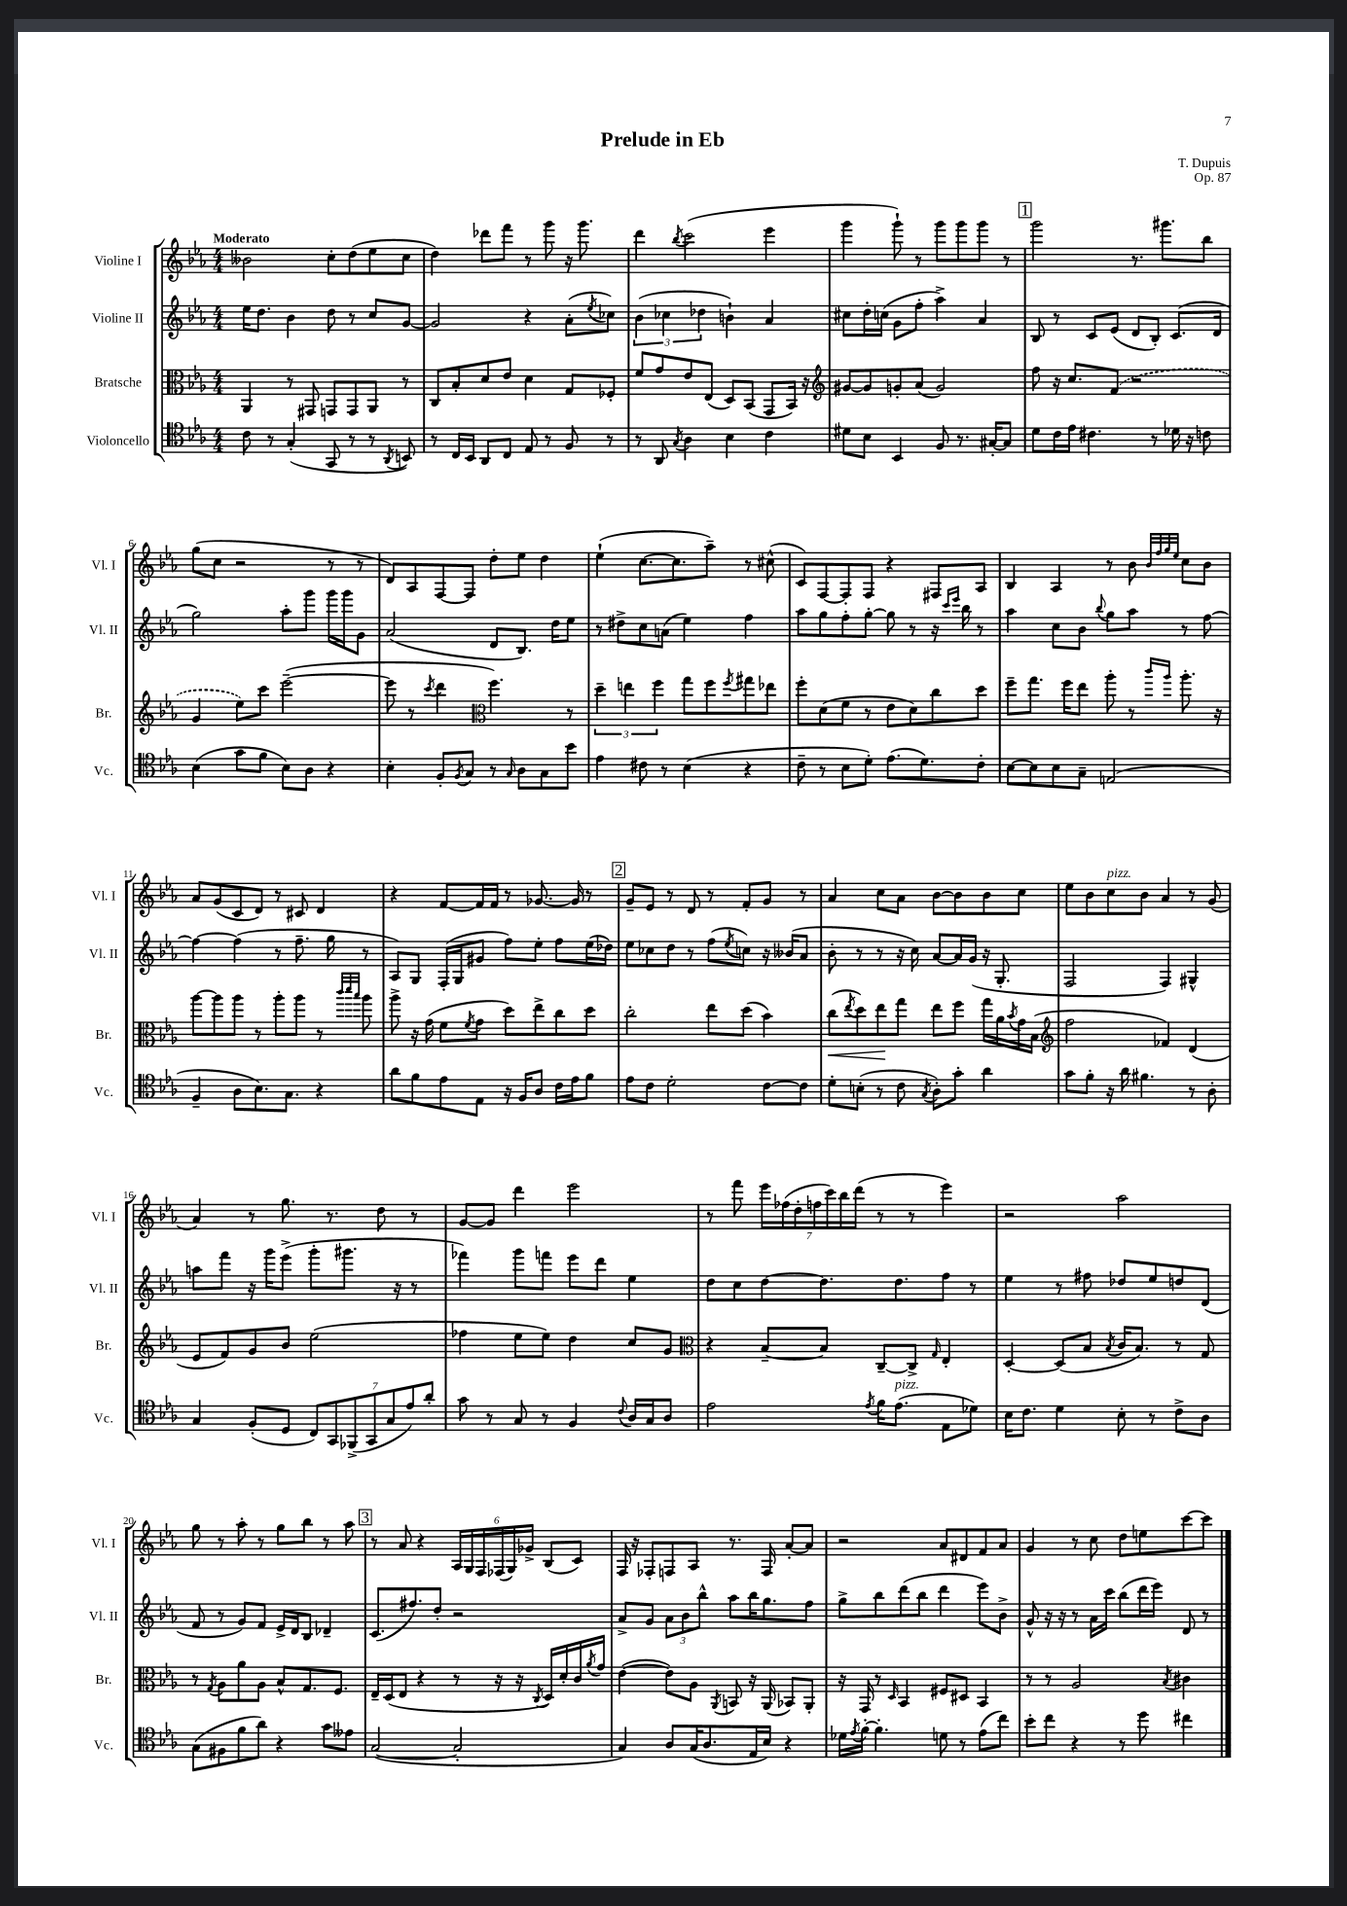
\header { title = "Prelude in Eb" composer = "T. Dupuis" opus = "Op. 87" }
<<
\new StaffGroup <<
\new Staff = "s0" \with { instrumentName = "Violine I" shortInstrumentName = "Vl. I" } {
    \clef treble \key ees \major \numericTimeSignature \time 4/4 \tempo "Moderato"
    beses'2 c''8-. d''8( ees''8 c''8 |
    d''4) des'''8 f'''8 r8 g'''8 r16 g'''8. |
    d'''4 \acciaccatura { bes''8 } c'''2( ees'''4 |
    g'''4 g'''8-!) r8 g'''8 g'''8 g'''8 r8 |
    \mark \markup { \box "1" } g'''2 r8. gis'''8. bes''8 |
    g''8( c''8 r2 r8 r8 |
    d'8) aes8 f8~ f8 d''8-. ees''8 d''4 |
    ees''4-!( c''8.~ c''8. aes''8--) r8 cis''8-^( |
    c'8) f8~ f8-. f8 r4 fis8 aes8 |
    bes4 aes4 r8 bes'8 \grace { bes'32 f''32 g''32 ees''32 } c''8 bes'8 |
    aes'8 g'8( c'8 d'8) r8 cis'8 d'4 |
    r4 f'8~ f'16 f'16 r8 ges'8.~ ges'16 r8 |
    \mark \markup { \box "2" } g'8-- ees'8 r8 d'8 r8 f'8-. g'8 r8 |
    aes'4 c''8 aes'8 bes'8~ bes'8 bes'8 c''8 |
    ees''8 bes'8 c''8^\markup { \italic "pizz." } bes'8 aes'4 r8 g'8( |
    aes'4) r8 g''8. r8. d''8 r8 |
    g'8~ g'8 d'''4 ees'''2 |
    r8 f'''8 \tuplet 7/4 { ees'''16 fes''16( d''16-. f''16 c'''16) bes''16 d'''16( } r8 r8 ees'''4) |
    r2 aes''2 |
    g''8 r8 aes''8-. r8 g''8 bes''8 r8 aes''8 |
    \mark \markup { \box "3" } r8 aes'8 r4 \tuplet 6/4 { aes16 g16 f16 fes16( g16) ges'16-> } bes8( c'8) |
    f16 r16 fes8-. f8 aes8 r8. f16 aes'8~-. aes'8 |
    r2 aes'8 dis'8 f'8 aes'8 |
    g'4 r8 c''8 d''8 e''8 c'''8~ c'''8 \bar "|." |
}
\new Staff = "s1" \with { instrumentName = "Violine II" shortInstrumentName = "Vl. II" } {
    \clef treble \key ees \major \numericTimeSignature \time 4/4
    ees''16 d''8. bes'4 d''8 r8 c''8 g'8~ |
    g'2 r4 aes'8-.( \acciaccatura { ees''8 } ces''8) |
    \tuplet 3/2 { bes'4( ces''4 des''4 } b'4-!) aes'4 |
    cis''8 d''16-. c''16( g'8 f''8-. aes''4->) aes'4 |
    \mark \markup { \box "1" } bes8 r8 c'8 ees'8( d'8 bes8-.) c'8.( d'16 |
    g''2) aes''8-. g'''8 g'''16 g'''16 g'8 |
    aes'2( d'8 bes8.) d''16 ees''8 |
    r8 dis''8-> c''8 a'8( ees''4) f''4 |
    aes''8 g''8 f''8-. g''8~-. g''8 r8 r16 \grace { c'''16 ees'''16 } bes''16 r8 |
    aes''4 c''8 bes'8 \appoggiatura { bes''8 } g''8 aes''8 r8 f''8~ |
    f''4~ f''4( r8 f''8.-- g''16 r8 |
    aes8) g8 f16-.( g16 gis'8 f''8) ees''8-. f''8 ees''16( des''16) |
    \mark \markup { \box "2" } ees''8 ces''8 d''8 r8 f''8( \acciaccatura { ees''8 } c''8) r16 beses'16( aes'8 |
    bes'8-. r8 r8 r16 c''16) aes'8~ aes'16 g'16( r16 g8.-. |
    f2 f4) gis4-^ |
    a''8 f'''8 r16 g'''16 ees'''8->( g'''8-. gis'''8. r16 r8 |
    fes'''4) g'''8 f'''8 ees'''8 d'''8 ees''4 |
    d''8 c''8 d''8~ d''8. d''8. f''8 r8 |
    ees''4 r8 fis''8 des''8 ees''8 d''8 d'8( |
    f'8 r8 g'8) f'8 ees'16-> d'16 bes8 des'4-- |
    \mark \markup { \box "3" } c'8.( fis''8.) d''8-. r2 |
    aes'8-> g'8 \tuplet 3/2 { aes'8 bes'8 bes''8-^ } aes''8 bes''16 g''8. f''8 |
    g''8-> bes''8 d'''8( bes''8 d'''4 ees'''8) bes'8-> |
    g'8-^ r16 r16 r8 aes'16 c'''16 bes''8( d'''16 ees'''16) d'8 r8 \bar "|." |
}
\new Staff = "s2" \with { instrumentName = "Bratsche" shortInstrumentName = "Br." } {
    \clef alto \key ees \major \numericTimeSignature \time 4/4
    aes,4 r8 gis,8 g,8 g,8 aes,8 r8 |
    c8 bes8-. d'8 ees'8 d'4 g8 fes8-. |
    f'8 g'8 ees'8 ees8( d8) bes,8( g,8 bes,16) r16 |
    \clef treble gis'8~ gis'8 g'8-. aes'8( g'2) |
    \mark \markup { \box "1" } f''8 r16 c''8. \once \slurDashed f'8( r2 |
    g'4 ees''8) c'''8 ees'''2~--( |
    ees'''8 r8 \acciaccatura { c'''8 } d'''4 \clef alto f''4.) r8 |
    \tuplet 3/2 { d''4-- e''4 f''4 } g''8 f''8 \acciaccatura { f''8 } gis''8 ees''8 |
    f''8-. d'8( f'8 r8 ees'8 d'8) c''8 d''8 |
    f''8-- g''8. f''16 ees''8 aes''8-. r8 \grace { c'''16 aes''16 } aes''8.-. r16 |
    aes''8~ aes''8 aes''8 r8 aes''8-. aes''8 r8 \grace { c'''32 d'''32 bes''32 } aes''8 |
    aes''8-> r16 g'16( f'8 \acciaccatura { f'8 } g'8 d''8) ees''8-> c''8 d''8 |
    \mark \markup { \box "2" } c''2-. ees''8 d''8( bes'4) |
    c''8\<( \acciaccatura { ees''8 } d''8) ees''8\! g''8 ees''8 f''8 g''16 aes'16 \acciaccatura { bes'8 } g'16 bes16( |
    \clef treble f''2 fes'4) d'4( |
    ees'8 f'8) g'8 bes'8 ees''2( |
    fes''4 ees''8 ees''8) d''4 c''8 g'8 |
    \clef alto r4 bes8~-- bes8 c8~-- c8-> \grace { g16 } ees4-. |
    d4~-. d8( bes8 \acciaccatura { bes8 } c'16 bes8.) r8 g8 |
    r8 \acciaccatura { g8 } aes8 aes'8 aes8 bes8-^ g8. f8. |
    \mark \markup { \box "3" } ees16-- d16( ees8 r4 r8 r16 r16 \acciaccatura { c8 } d16) d'16-. c'16 \acciaccatura { aes'8 } g'16 |
    ees'4~( ees'8) aes8 \acciaccatura { aes,8 } b,8 r16 aes,16( bes,8) aes,8-. |
    r16 g,16 r8 \grace { d16 } bes,4 fis8 dis8 bes,4 |
    r8 r8 aes2 \acciaccatura { bes8 } cis'4 \bar "|." |
}
\new Staff = "s3" \with { instrumentName = "Violoncello" shortInstrumentName = "Vc." } {
    \clef tenor \key ees \major \numericTimeSignature \time 4/4
    c'8 r8 g4-.( g,8 r8 r8 \acciaccatura { aes,8 } b,8) |
    r8 c16 bes,16 aes,8 c8 ees8 r8 f8 r8 |
    r8 aes,8 \acciaccatura { g8 } aes4 bes4 c'4 |
    dis'8 bes8 bes,4 f8 r8. gis16~-. gis8 |
    \mark \markup { \box "1" } d'8 c'16 ees'16 cis'4. r8 des'16 r16 c'8 |
    bes4( g'8 f'8 bes8) aes8 r4 |
    bes4-. f8-. \acciaccatura { f8 } g8 r8 \grace { g16 } aes8 g8 bes'8 |
    ees'4 cis'8 r8 bes4( r4 |
    c'8-- r8 bes8 d'8-.) ees'8.( d'8.) c'8-. |
    bes8~ bes8 bes8 g8-- e2( |
    f4-- aes8 bes8.) g8. r4 |
    aes'8 f'8 ees'8 ees8 r16 f16 aes8 c'16 ees'16 f'8 |
    \mark \markup { \box "2" } ees'8 c'8 d'2-. c'8~ c'8 |
    d'8-. b8-.( r8 c'8 \acciaccatura { g8 } aes8-.) g'8-. aes'4 |
    g'8 f'8-. r16 aes'16 fis'4. r8 aes8-. |
    g4 f8-.( d8 \tuplet 7/4 { c8) g,8 fes,8->( g,8 g8 ees'8) aes'8-. } |
    g'8 r8 g8 r8 f4 \appoggiatura { c'8 } aes16 g16 aes8 |
    ees'2 \acciaccatura { ees'8 } f'16 ees'8.^\markup { \italic "pizz." }( ees8 des'8) |
    bes16 c'8. d'4 bes8-. r8 c'8-> aes8 |
    g8( fis8 f'8 aes'8) r4 g'8 eeses'8 |
    \mark \markup { \box "3" } g2~( g2-. |
    g4) aes8 g16( aes8. ees16 bes16) r4 |
    des'16 \acciaccatura { ees'8 } f'16~-. f'4.-. d'8 r8 ees'8( c''8) |
    bes'8-. c''8 r4 r8 d''8 cis''4 \bar "|." |
}
>>
>>
